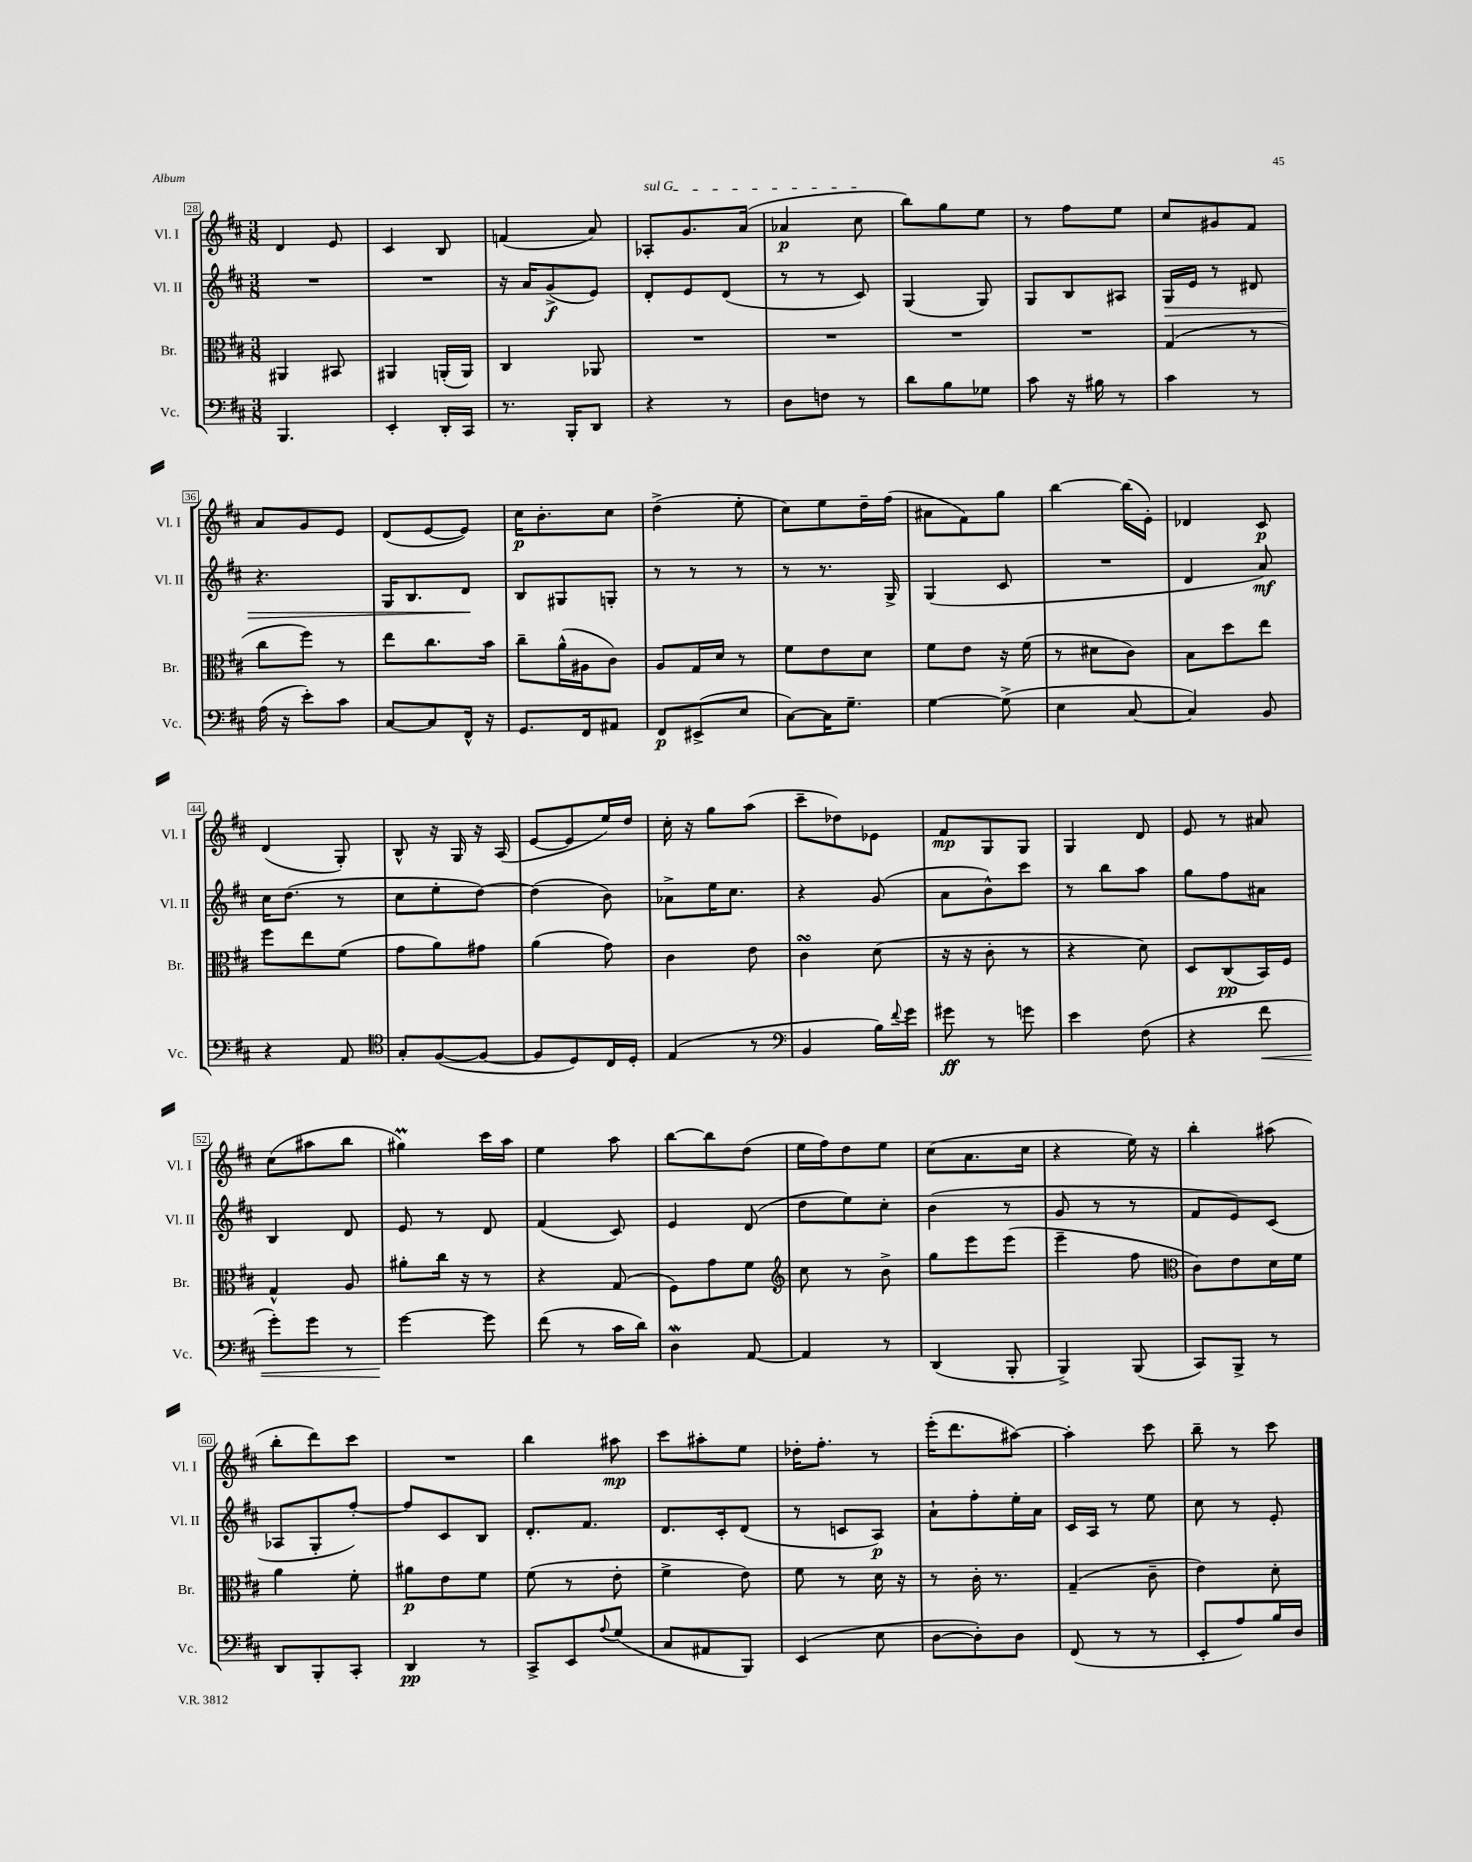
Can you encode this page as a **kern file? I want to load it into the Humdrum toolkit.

**kern	**kern	**kern	**kern
*staff4	*staff3	*staff2	*staff1
*clefF4	*clefC3	*clefG2	*clefG2
*k[f#c#]	*k[f#c#]	*k[f#c#]	*k[f#c#]
*M3/8	*M3/8	*M3/8	*M3/8
4.BBB	4AA#	4.r	4d
.	8BB#	.	8e
=	=	=	=
4EE'	4AA#	4.r	4c#
16DD'	(16AA'	.	8B
16CC#	16AA)	.	.
=	=	=	=
8.r	4C#	16r	(4f
.	.	16a	.
.	.	(8g^	.
16BBB'	.	.	.
8DD	8AA-	8e)	8a)
=	=	=	=
4r	4.r	8d'	8A-'
.	.	8e	8.g
8r	.	(8d	.
.	.	.	(16a
=	=	=	=
8D	4.r	8r	4a-
8F	.	8r	.
8r	.	8c#)	8cc#
=	=	=	=
8d	4.r	(4G	8bb)
8B	.	.	8gg
8G-	.	8G)	8ee
=	=	=	=
8c#	4.r	8G	8r
16r	.	8B	8ff#
16B#	.	.	.
8r	.	8A#	8ee
=	=	=	=
4c#	(4G	16G	8cc#
.	.	16e	.
.	.	8r	8g#
8r	8r	8d#	8f#
=	=	=	=
(16A	8cc#	4.r	8a
16r	.	.	.
8e')	8ff#)	.	8g
8c#	8r	.	8e
=	=	=	=
[8C#	8ee	16G	(8d
.	.	8.B	.
8C#]	8.cc#	.	[8e
16FF#^^	.	8d	8e])
16r	16b	.	.
=	=	=	=
8.GG	8cc#~	8B	16cc#
.	.	.	8.b'
.	(16a^^	8G#	.
16FF#	16A#	.	.
8AA#	8c#)	8G'	8cc#
=	=	=	=
8FF#	8A	8r	(4dd^
(8EE#^	16G	8r	.
.	16d	.	.
8E	8r	8r	8ee'
=	=	=	=
[8C#)	8f#	8r	8cc#)
16C#]	8e	8.r	8ee
8.G~	.	.	.
.	8d	.	16dd~
.	.	16G^	(16ff#
=	=	=	=
[4G	8f#	(4G	8a#
.	8e	.	8f#)
(8G^]	16r	8c#	8gg
.	(16f#	.	.
=	=	=	=
4E	8r	4.r	[4bb
.	8d#	.	.
[8C#	8c#)	.	(16bb]
.	.	.	16e')
=	=	=	=
4C#])	8B	4d	4d-
.	8dd	.	.
8BB	8ee	8a)	8c#
=	=	=	=
4r	8ff#	16cc#	(4d
.	.	(8.dd	.
.	8ee	.	.
8AA	(8f#	8r	8G')
=	=	=	=
*clefC4	*	*	*
8G'	8g	8cc#	8B^^
([8F#	8a)	8ee'	16r
.	.	.	16G
8F#_	8g#	[8dd)	16r
.	.	.	(16A
=	=	=	=
8F#]	(4a	(4dd]	[8e
8D)	.	.	8e]
16C#	8g)	8b)	16ee)
16D'	.	.	16dd
=	=	=	=
(4E	4c#	8a-^	16cc#'
.	.	.	16r
.	.	16ee	8gg
.	.	8.cc#	.
8r	8e	.	(8aa
=	=	=	=
*clefF4	*	*	*
4BB	4c#	4r	8ccc#~
.	.	.	8dd-)
16B)	(8d	(8g	8e-
8qqf#	.	.	.
16g	.	.	.
=	=	=	=
8g#	16r	8a	8f#
.	16r	.	.
8r	8c#'	8b^^)	8G
8g	8r	8ccc#	8G
=	=	=	=
4e	4r	8r	4G
.	.	8bb	.
(8F#	8d)	8aa	8d
=	=	=	=
4r	8D	8gg	8e
.	(8C#	8ff#	8r
8f#	16BB)	8a#	8a#
.	16F#	.	.
=	=	=	=
8g')	4G^^	4B	(8cc#
8g	.	.	8aa#
8r	8A	8d	8bb
=	=	=	=
[4g	8a#'	8e	4gg#)
.	16cc#	8r	.
.	16r	.	.
8g]	8r	8d	16ccc#
.	.	.	16aa
=	=	=	=
(8f#	4r	(4f#	4ee
8r	.	.	.
16c#	(8G	8c#)	8aa
16d)	.	.	.
=	=	=	=
4D	8F#)	4e	[8bb
.	8g	.	8bb]
[8AA	8f#	(8d	(8dd
=	=	=	=
*	*clefG2	*	*
4AA]	8cc#	8dd	16ee
.	.	.	16ff#)
.	8r	8ee)	8dd
8r	8b^	8cc#'	8ee
=	=	=	=
(4DD	8gg	(4b	(8cc#
.	8eee	.	8.a
8BBB'	(8eee	8r	.
.	.	.	16cc#
=	=	=	=
4BBB^)	4eee~	8g	4r
.	.	8r	.
(8BBB	8ff#	8r	16ee)
.	.	.	16r
=	=	=	=
*	*clefC3	*	*
8CC#)	8c#)	8f#	4bb'
8BBB^	8e	8e)	.
8r	16d	(8c#	(8aa#
.	16f#	.	.
=	=	=	=
8DD	4a	8A-	8bb'
8BBB'	.	8G'	8ddd)
8CC#'	8f#'	[8ff#')	8ccc#
=	=	=	=
4DD	8a#	8ff#]	4.r
.	8e	8c#	.
8r	8f#	8B	.
=	=	=	=
8CC#^	(8f#	8.d'	4bb
8EE	8r	.	.
.	.	8.f#	.
8qqA	.	.	.
(8G	8e'	.	8aa#
=	=	=	=
8C#	4f#^	8.d	8ccc#
8AA#	.	.	8aa#'
.	.	16c#'	.
8BBB)	8e)	(8d	8ee
=	=	=	=
(4EE	8f#	8r	16dd-'
.	.	.	8.ff#'
.	8r	8c	.
8E	16d	8A)	8r
.	16r	.	.
=	=	=	=
[8D	8r	8a`	(16eee'
.	.	.	8.ddd
8D'])	16c#'	8ff#'	.
.	8.r	.	.
8D	.	16ee'	[8aa#)
.	.	16a	.
=	=	=	=
(8FF#	(4G~	16c#	4aa#']
.	.	16A	.
8r	.	8r	.
8r	8c#~	8ee	8ccc#
=	=	=	=
8EE'	4e)	8cc#	8bb~
8A)	.	8r	8r
16B	8d'	8e'	8ccc#
16D	.	.	.
==	==	==	==
*-	*-	*-	*-
